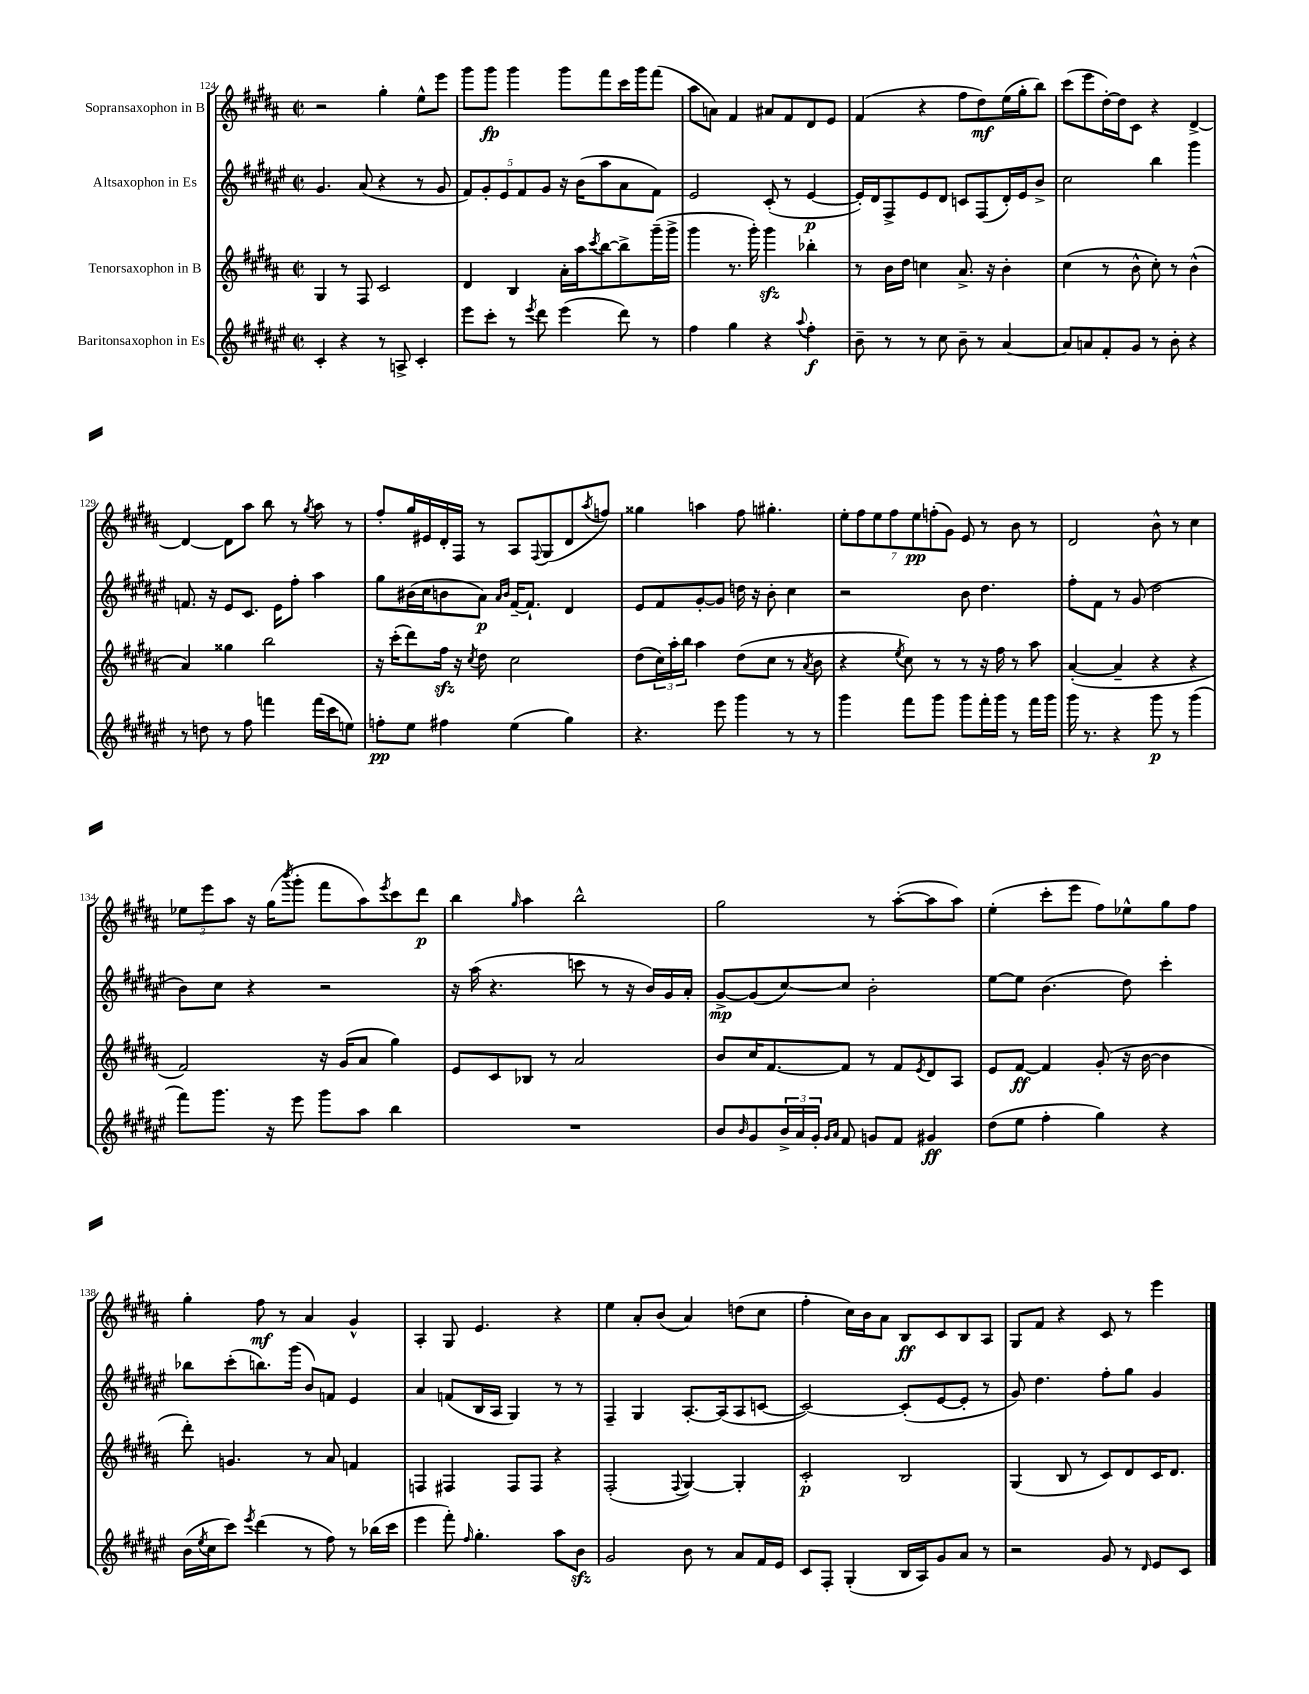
<<
\new StaffGroup <<
\new Staff = "s0" \with { instrumentName = "Sopransaxophon in B" } {
    \clef treble \key b \major \defaultTimeSignature \time 2/2
    r2 gis''4-. e''8-^ e'''8 |
    gis'''8 gis'''8\fp gis'''4 gis'''8 fis'''8 cis'''16 gis'''16 fis'''8( |
    ais''8 a'8) fis'4 ais'8 fis'8 dis'8 e'8 |
    fis'4( r4 fis''8 dis''8\mf) e''16( gis''16-. b''8) |
    cis'''8( e'''8 dis''16~-.) dis''16 cis'8 r4 dis'4~-> |
    dis'4~ dis'8 ais''8 b''8 r8 \acciaccatura { gis''8 } ais''8 r8 |
    fis''8-. gis''16 eis'16 dis'16-. fis16 r8 ais8 \appoggiatura { fis8 } gis8( dis'8 \acciaccatura { ais''8 } f''8) |
    gisis''4 a''4 fis''8 gis''4.-. |
    \tuplet 7/4 { e''8-. fis''8 e''8 fis''8 e''8\pp f''8-.( gis'8) } e'8 r8 b'8 r8 |
    dis'2 b'8-^ r8 cis''4 |
    \tuplet 3/2 { ees''8 e'''8 ais''8 } r16 gis''16( \acciaccatura { b'''8 } gis'''8-. fis'''8 ais''8) \acciaccatura { e'''8 } cis'''8 dis'''8\p |
    b''4 \grace { gis''16 } ais''4 b''2-^ |
    gis''2 r8 ais''8~-.( ais''8 ais''8) |
    e''4-.( cis'''8-. e'''8 fis''8) ees''8-^ gis''8 fis''8 |
    gis''4-. fis''8\mf r8 ais'4 gis'4-^ |
    ais4-. gis8 e'4. r4 |
    e''4 ais'8-. b'8( ais'4) d''8( cis''8 |
    fis''4-. cis''16) b'16 ais'8 b8\ff cis'8 b8 ais8 |
    gis8 fis'8 r4 cis'8 r8 e'''4 \bar "|." |
}
\new Staff = "s1" \with { instrumentName = "Altsaxophon in Es" } {
    \clef treble \key fis \major \defaultTimeSignature \time 2/2
    gis'4. ais'8( r4 r8 gis'8 |
    \tuplet 5/4 { fis'8) gis'8-. eis'8 fis'8 gis'8 } r16 b'16( ais''8 ais'8 fis'8) |
    eis'2 cis'8-.( r8 eis'4~\p |
    eis'16-.) dis'16 fis8-> eis'8 dis'8 c'8 fis8( dis'16-.) eis'16 b'8-> |
    cis''2 b''4 gis'''4 |
    f'8. r16 eis'8 cis'8. eis'16 fis''8-. ais''4 |
    gis''8 bis'16( cis''16 b'8 ais'8\p) \grace { ais'16 b'16 } fis'16~-- fis'8.-! dis'4 |
    eis'8 fis'8 gis'8~-. gis'8 d''16 r16 b'8-. cis''4 |
    r2 b'8 dis''4. |
    fis''8-. fis'8 r8 gis'8( dis''2 |
    b'8) cis''8 r4 r2 |
    r16 ais''16( r4. c'''8 r8 r16 b'16) gis'16 ais'16-. |
    gis'8~->\mp gis'8( cis''8~) cis''8 b'2-. |
    eis''8~ eis''8 b'4.( dis''8) cis'''4-. |
    bes''8 cis'''8-.( b''8.) gis'''16( b'8) f'8 eis'4 |
    ais'4 f'8( b16 ais16 gis4) r8 r8 |
    fis4-- gis4 ais8.~-. ais16( ais8 c'8~ |
    c'2~) c'8-.( eis'8~ eis'8-. r8 |
    gis'8) dis''4. fis''8-. gis''8 gis'4 \bar "|." |
}
\new Staff = "s2" \with { instrumentName = "Tenorsaxophon in B" } {
    \clef treble \key b \major \defaultTimeSignature \time 2/2
    gis4 r8 fis8 cis'2 |
    dis'4 b4 ais'16-. ais''16 \acciaccatura { cis'''8 } b''8~ b''8-> gis'''16--( gis'''16-> |
    gis'''4 r8. gis'''16-.) gis'''4\sfz bes''4-. |
    r8 b'16 dis''16 c''4 ais'8.-> r16 b'4-. |
    cis''4( r8 b'8-^ cis''8-.) r8 b'4-^( |
    ais'4) gisis''4 b''2 |
    r16 cis'''16-.( dis'''8) fis''16\sfz r16 \acciaccatura { cis''8 } dis''8 cis''2 |
    dis''8( \tuplet 3/2 { cis''16) ais''16-. b''16 } ais''4 dis''8( cis''8 r8 \acciaccatura { ais'8 } b'8 |
    r4 \acciaccatura { e''8 } cis''8) r8 r8 r16 fis''16 r8 ais''8 |
    ais'4~-.( ais'4-- r4 r4 |
    fis'2) r16 gis'16( ais'8 gis''4) |
    e'8 cis'8 bes8 r8 ais'2 |
    b'8 cis''16 fis'8.~ fis'8 r8 fis'8 \acciaccatura { e'8 } dis'8 ais8 |
    e'8 fis'8~\ff fis'4 gis'8-.( r16 b'16~ b'4 |
    dis'''8-.) g'4. r8 ais'8 f'4 |
    f4 fis4 fis8 fis8 r4 |
    fis2-.( \appoggiatura { fis8 } gis4~) gis4-. |
    cis'2-.\p b2 |
    gis4( b8 r8 cis'8) dis'8 cis'16 dis'8. \bar "|." |
}
\new Staff = "s3" \with { instrumentName = "Baritonsaxophon in Es" } {
    \clef treble \key fis \major \defaultTimeSignature \time 2/2
    cis'4-. r4 r8 a8-> cis'4-. |
    eis'''8 cis'''8-. r8 \acciaccatura { eis'''8 } dis'''8 eis'''4( dis'''8) r8 |
    fis''4 gis''4 r4 \appoggiatura { ais''8 } fis''4-.\f |
    b'8-- r8 r8 cis''8 b'8-- r8 ais'4~ |
    ais'8 a'8 fis'8-. gis'8 r8 b'8-. r4 |
    r8 d''8 r8 fis''8 f'''4 f'''16( cis'''16 e''8) |
    f''8-.\pp eis''8 fis''4 eis''4( gis''4) |
    r4. eis'''8 gis'''4 r8 r8 |
    gis'''4 fis'''8 gis'''8 gis'''8 fis'''16-. gis'''16 r8 fis'''16 gis'''16 |
    gis'''16 r8. r4 gis'''8\p r8 gis'''4( |
    fis'''8) gis'''8. r16 eis'''8 gis'''8 ais''8 b''4 |
    R1 |
    b'8 \grace { b'16 } gis'8 \tuplet 3/2 { b'16-> ais'16 gis'16-. } \grace { gis'16 ais'16 } fis'8 g'8 fis'8 gis'4\ff |
    dis''8( eis''8 fis''4-. gis''4) r4 |
    b'16( \acciaccatura { eis''8 } cis''16 cis'''8) \acciaccatura { eis'''8 } dis'''4( r8 fis''8) r8 bes''16( cis'''16 |
    eis'''4 fis'''8-.) \grace { fis''16 } gis''4.-. ais''8 b'8\sfz |
    gis'2 b'8 r8 ais'8 fis'16 eis'16 |
    cis'8 fis8-. gis4-.( b16 ais16) gis'8 ais'8 r8 |
    r2 gis'8 r8 \grace { dis'16 } eis'8 cis'8 \bar "|." |
}
>>
>>
\layout { \context { \Score currentBarNumber = #124 } }
